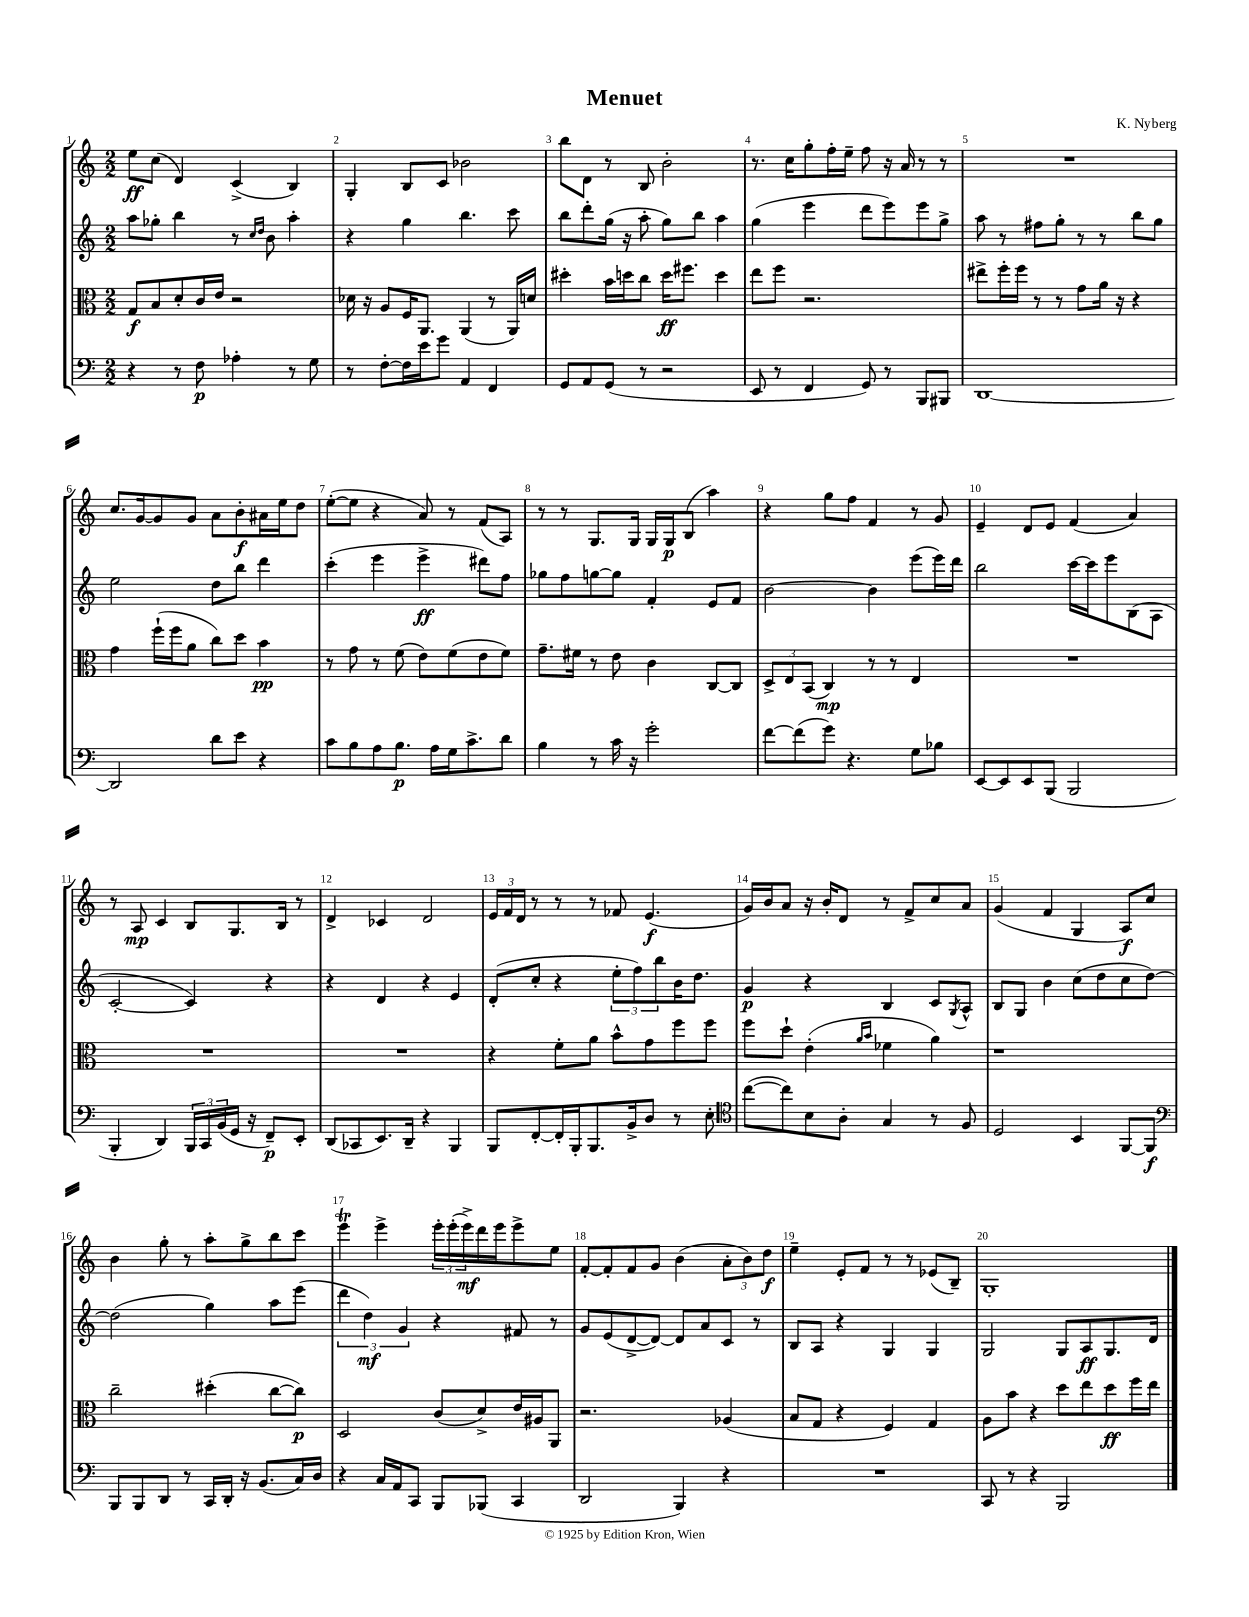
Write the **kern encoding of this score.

**kern	**kern	**kern	**kern
*staff4	*staff3	*staff2	*staff1
*clefF4	*clefC3	*clefG2	*clefG2
*k[]	*k[]	*k[]	*k[]
*M2/2	*M2/2	*M2/2	*M2/2
4r	8G/L	8aa\L	8ee\L
.	8B/	8gg-'\J	(8cc\J
8r	8d'/	4bb\	4d/)
8F\	16c/L	.	.
.	16e/JJ	.	.
4A-'\	2r	8r	(4c^/
.	.	16qqcc/LL	.
.	.	16qqdd/JJ	.
.	.	8b\	.
8r	.	4aa'\	4B/)
8G\	.	.	.
=	=	=	=
8r	16d-\	4r	4G'/
.	16r	.	.
[8F'\L	8A/L	.	.
16F\]L	16F/K	4gg\	8B/L
16e\J	8.AA/J	.	.
8g\J	.	.	8c/J
4AA/	(4AA/	4.bb\	2b-\
4FF/	8r	.	.
.	16AA/LL)	8ccc\	.
.	16d/JJ	.	.
=	=	=	=
8GG/L	4dd#'\	8bb\L	8bb\L
8AA/	.	8ddd'\	8d\J
(8GG/J	16b\LL	(16gg\Jk	8r
.	16dd\J	16r	.
8r	8cc\J	8aa'\	8B/
2r	16dd\LK	8gg\L)	2b'\
.	8.ff#\J	.	.
.	.	8bb\J	.
.	4dd\	4aa\	.
=	=	=	=
8EE/	8ee\L	(4gg\	8.r
8r	8ff\J	.	.
.	.	.	16cc\LK
4FF/	2.r	4eee\	8gg'\
.	.	.	16ff'\L
.	.	.	16ee~\JJ
8GG/)	.	8ddd\L	8ff\
8r	.	8eee\)	16r
.	.	.	16a/
8BBB/L	.	8eee\	8r
8BBB#/J	.	8gg^\J	8r
=	=	=	=
[1DD	8ee#^\L	8aa\	1r
.	16ff'\L	8r	.
.	16ff\JJ	.	.
.	8r	8ff#\L	.
.	8r	8gg'\J	.
.	8g\L	8r	.
.	16a\Jk	8r	.
.	16r	.	.
.	4r	8bb\L	.
.	.	8gg\J	.
=	=	=	=
2DD/]	4g\	2ee\	8.cc/L
.	.	.	[16g/k
.	(16ff`\LL	.	8g/]
.	16ff\J	.	.
.	8a\J	.	8g/J
8d\L	8cc\L)	8dd\L	8a\L
8e\J	8dd\J	8bb\J	8b'\
4r	4b\	4ddd\	16a#\L
.	.	.	16ee\J
.	.	.	8dd\J
=	=	=	=
8c\L	8r	(4ccc'\	([8ee'\L
8B\	8g\	.	8ee\]J
8A\	8r	4eee\	4r
8.B\J	(8f\	.	.
.	8e\L)	4eee^\	8a/)
16A\LL	.	.	.
16G\J	(8f\	.	8r
8.c^\	.	.	.
.	8e\	8ddd#\L)	(8f/L
8d\J	8f\J)	8ff\J	8A/J)
=	=	=	=
4B\	8.g~\L	8gg-\L	8r
.	.	8ff\	8r
.	16f#\Jk	.	.
8r	8r	[8gg\	8.G/L
16c\	8e\	8gg\]J	.
16r	.	.	16G/Jk
2g'\	4c\	4f'/	16G/LL
.	.	.	16G/J
.	.	.	(8B/J
.	[8C/L	8e/L	4aa\)
.	8C/]J	8f/J	.
=	=	=	=
[8f\L	12D^/L	[2b\	4r
.	12E/	.	.
(8f\]	.	.	.
.	(12BB/J	.	.
8g\J)	4C/)	.	8gg\L
4.r	.	.	8ff\J
.	8r	4b\]	4f/
.	8r	.	.
8G\L	4E/	(8eee\L	8r
8B-\J	.	16eee\L)	8g/
.	.	16ddd\JJ	.
=	=	=	=
[8EE/L	1r	2bb\	4e~/
8EE/]	.	.	.
8EE/	.	.	8d/L
(8BBB/J	.	.	8e/J
2BBB/	.	[16ccc\LL	(4f/
.	.	16ccc\]J	.
.	.	8eee\	.
.	.	(8B\	4a/)
.	.	8A\J	.
=	=	=	=
4BBB'/	1r	[2c'/	8r
.	.	.	8A/
4DD/)	.	.	4c/
24BBB/LL	.	4c/])	8B/L
24CC/	.	.	.
(24BB/	.	.	.
16GG/JJ	.	.	8.G/
16r	.	.	.
8FF~/L)	.	4r	.
.	.	.	16B/Jk
8EE'/J	.	.	8r
=	=	=	=
(8DD/L	1r	4r	4d^/
8CC-/	.	.	.
8.EE/)	.	4d/	4c-/
16DD~/Jk	.	.	.
4r	.	4r	2d/
4BBB/	.	4e/	.
=	=	=	=
8BBB/L	4r	(8d'/L	24e/LL
.	.	.	24f/
.	.	.	24d/JJ
[8FF'/	.	8cc'/J	8r
16FF'/]L	8f'\L	4r	8r
16BBB'/J	.	.	.
8.BBB/	8a\J	.	8r
.	8b^^\L	12ee'\L	8f-/
16BB^/k	.	.	.
.	.	12ff\)	.
8D/J	8g\	.	(4.e/
.	.	12bb\	.
8r	8ff\	16b\K	.
.	.	8.dd\J	.
8E'\	8ff\J	.	.
=	=	=	=
*clefC4	*	*	*
([8cc\L	8ff\L	4g/	16g/LL)
.	.	.	16b/J
8cc\])	8dd`\J	.	8a/J
8B\	(4e'\	4r	16r
.	.	.	16b'/LK
8A'\J	.	.	8d/J
.	16qqa/LL	.	.
.	16qqb/JJ	.	.
4G/	4f-\	4B/	8r
.	.	.	8f^/L
8r	4a\)	8c/L	8cc/
.	.	8qG/	.
8F/	.	8A^^/J	8a/J
=	=	=	=
2D/	1r	8B/L	(4g/
.	.	8G/J	.
.	.	4b\	4f/
4BB/	.	(8cc\L	4G/
.	.	8dd\	.
[8FF/L	.	8cc\	8A/L)
8FF/]J	.	[8dd\J)	8cc/J
=	=	=	=
*clefF4	*	*	*
8BBB/L	2cc~\	(2dd\]	4b\
8BBB/	.	.	.
8DD/J	.	.	8gg'\
8r	.	.	8r
16CC/LL	(4dd#'\	4gg\)	8aa'\L
16DD'/JJ	.	.	.
16r	.	.	8gg^\
(8.BB/L	.	.	.
.	[8cc\L	8aa\L	8bb\
16C/L)	8cc\]J)	(8eee\J	8ccc\J
16D/JJ	.	.	.
=	=	=	=
4r	2D/	6ddd\	4eee\
.	.	6dd\)	.
16C/LL	.	.	4eee^\
16AA/J	.	.	.
.	.	6g/	.
8CC/J	.	.	.
8BBB/L	(8c/L	4r	24eee'\LL
.	.	.	(24eee'\
.	.	.	24eee^\)
(8BBB-/J	8d^/)	.	16ddd\
.	.	.	16eee\J
4CC/	16e/L	8f#/	8eee^\
.	16A#/J	.	.
.	8AA/J	8r	8ee\J
=	=	=	=
2DD/	2.r	8g/L	[8f'/L
.	.	(8e/	8f'/]
.	.	[8d^/	8f/
.	.	8d/_J)	8g/J
4BBB/)	.	8d/]L	(4b\
.	.	8a/	.
4r	(4A-/	8c/J	12a'\L
.	.	.	12b\)
.	.	8r	.
.	.	.	12dd\J
=	=	=	=
1r	8B/L	8B/L	4ee~\
.	8G/J	8A/J	.
.	4r	4r	8e'/L
.	.	.	8f/J
.	4F/)	4G/	8r
.	.	.	8r
.	4G/	4G/	(8e-/L
.	.	.	8B~/J)
=	=	=	=
8CC/	8A\L	2G/	1G'
8r	8b\J	.	.
4r	4r	.	.
2BBB/	8dd\L	8G/L	.
.	8ee\	8A/	.
.	8dd\	8.G/	.
.	16ff\L	.	.
.	16ee\JJ	16d/Jk	.
==	==	==	==
*-	*-	*-	*-
